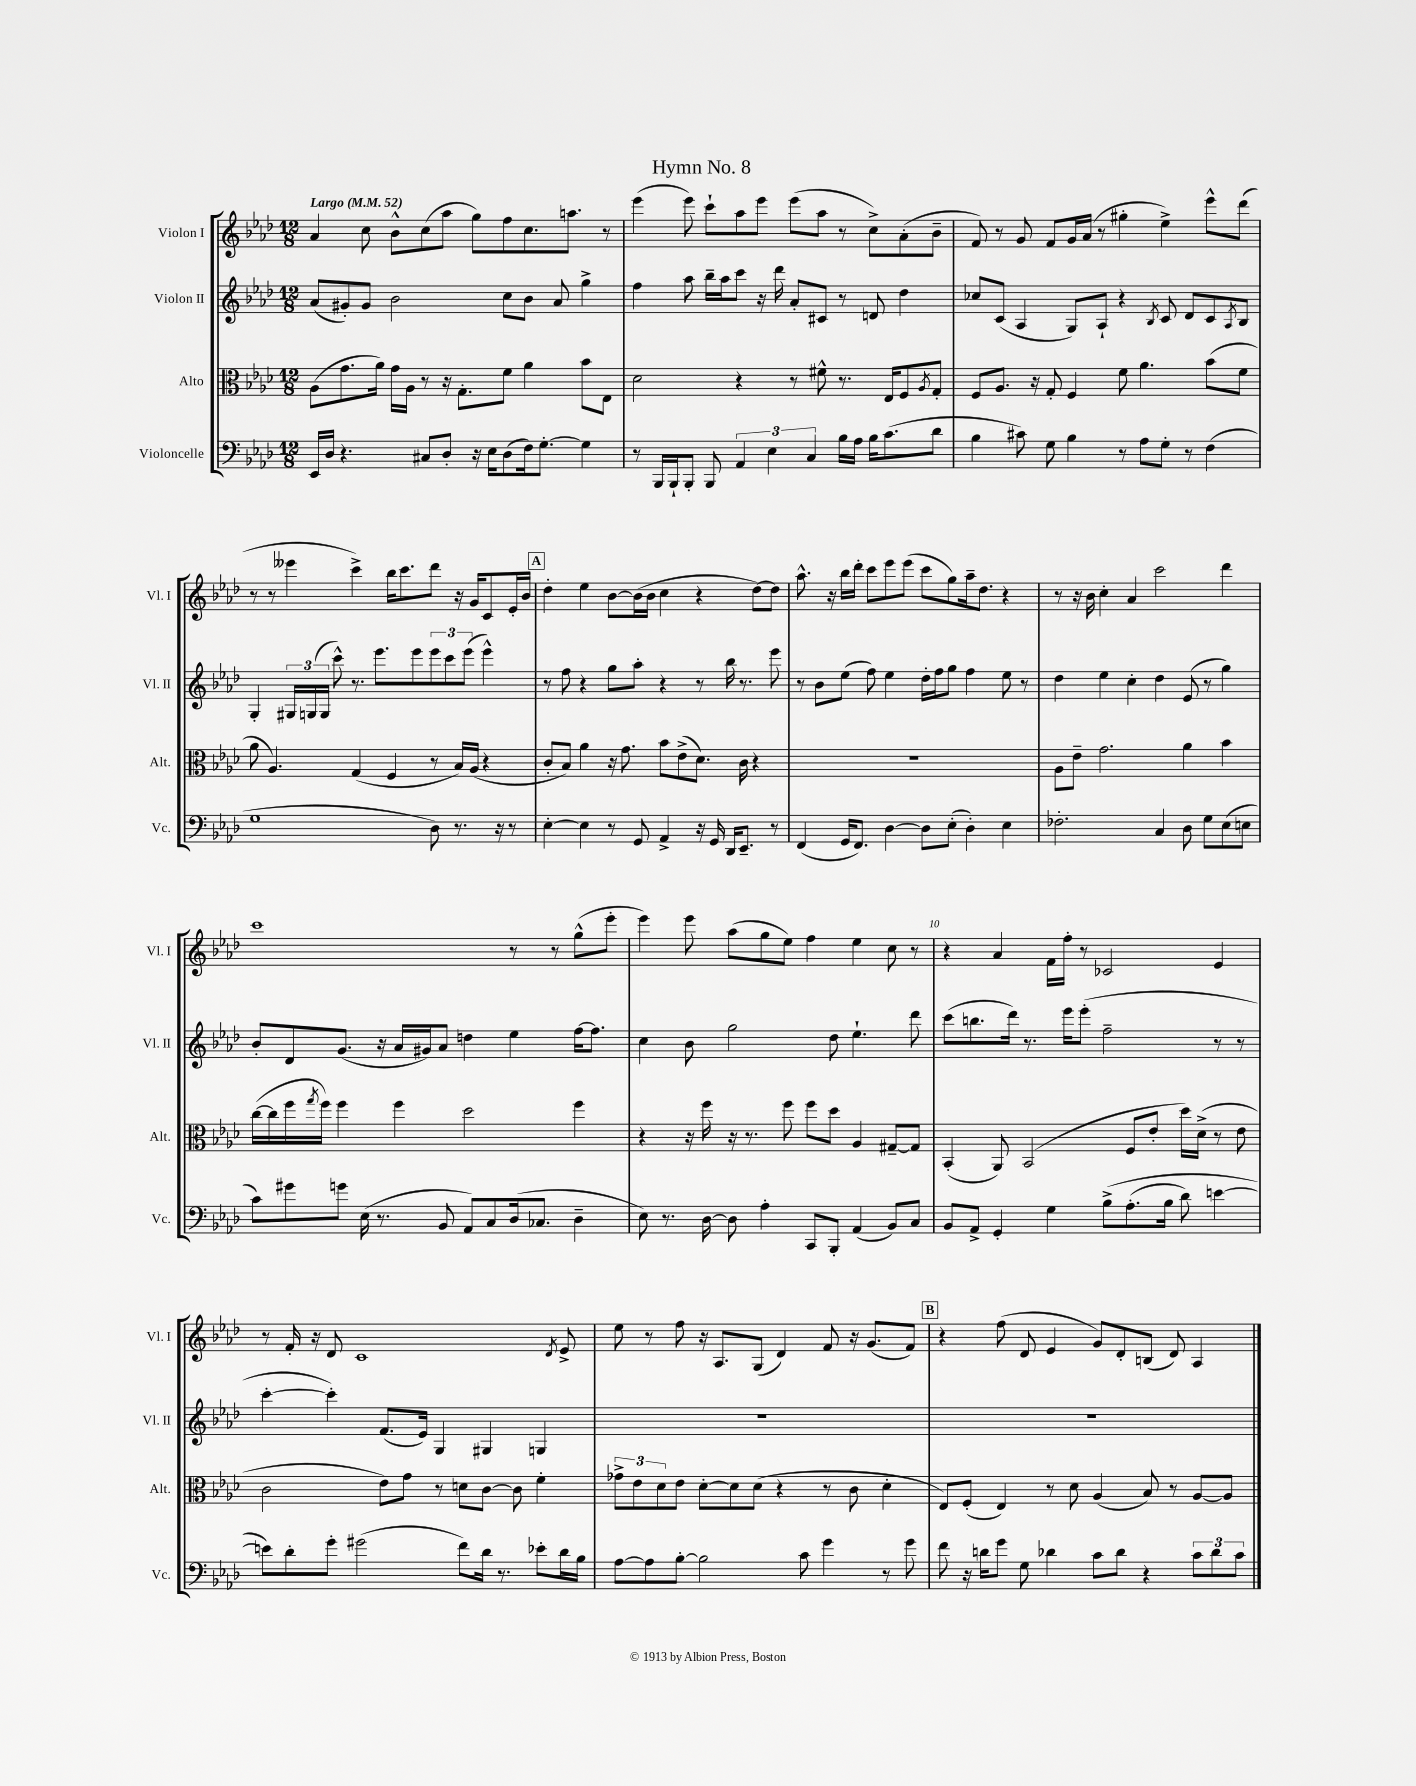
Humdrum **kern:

**kern	**kern	**kern	**kern
*part4	*part3	*part2	*part1
*staff4	*staff3	*staff2	*staff1
*I"Violoncelle	*I"Alto	*I"Violon II	*I"Violon I
*I'Vc.	*I'Alt.	*I'Vl. II	*I'Vl. I
*clefF4	*clefC3	*clefG2	*clefG2
*k[b-e-a-d-]	*k[b-e-a-d-]	*k[b-e-a-d-]	*k[b-e-a-d-]
*M12/8	*M12/8	*M12/8	*M12/8
*MM52	*MM52	*MM52	*MM52
=1	=1	=1	=1
!	!	!	!LO:TX:a:B:t=Largo
16EE-/LL	(8A-\L	(8a-/L	4a-/
16D-/JJ	.	.	.
4.r	8.g\	8g#X'/)	.
.	.	8g#/J	8cc\
.	16a-\Jk)	.	.
.	16g\LL	2b-\	8b-^^\L
.	16A-\JJ	.	.
8C#X/L	8r	.	(8cc\
8D-'/J	16r	.	8aa-\J
.	8.G'\L	.	.
16r	.	.	8gg\L)
16E-\KL	.	.	.
(8D-\	8f\J	8cc\L	8ff\
16F\k)	4a-\	8b-\J	8.cc\
[8.G'\J	.	.	.
.	.	8a-/	.
.	.	.	8.aan\J
4G\]	8b-\L	4gg^\	.
.	8E-\J	.	8r
=2	=2	=2	=2
8r	2d-\	4ff\	(4eee-\
16BBB-/LL	.	.	.
16BBB-`/J	.	.	.
8BBB-'/J	.	8aa-\	8eee-\)
8BBB-/	.	16bb-~\LL	8ccc`\L
.	.	16aa-\J	.
6AA-/	4r	8ccc\J	8aa-\
.	.	16r	8eee-\J
6E-\	.	.	.
.	.	16ddd-\	.
.	8r	8a-'/L	(8eee-\L
6C/	.	.	.
.	8f#X^^\	8c#X/J	8aa-\J
16B-\LL	8.r	8r	8r
16A-\JJ	.	.	.
16B-\KL	.	8dn/	8cc^\L)
(8.c\	16E-/KL	.	.
.	8F/	4dd-\	(8a-'\
.	8qA-/	.	.
8d-\J	8G'/J	.	8b-~\J
=3	=3	=3	=3
4B-\	8F/L	8cc-X/L	8f/)
.	8.A-/J	(8c/J	8r
8c#X\)	.	4A-/	8g/
.	16r	.	.
8G\	8G'/	.	8f/L
4B-\	4F/	8G/L)	16g/L
.	.	.	(16a-/JJ
.	.	8A-`/J	8r
8r	8f\	4r	4gg#X'\
8A-\L	4.a-\	.	.
.	.	8qB-/	.
8G'\J	.	8c/	4ee-^\)
8r	.	8d-/L	.
(4F\	(8b-\L	8c/	8eee-^^\L
.	.	8qA-/	.
.	8f\J	8B-/J	(8ddd-\J
!!LO:LB:g=z
=4	=4	=4	=4
1G	8a-\	4G'/	8r
.	4.A-/)	.	8r
.	.	24G#X/LL	4eee--X\
.	.	(24Gn/	.
.	.	24G/JJ	.
.	.	8ccc^^\)	.
.	(4G/	8.r	4ccc^\)
.	.	8.eee-\L	.
.	4F/	.	16bb-\KL
.	.	.	8.ccc\
.	.	8eee-\	.
8D-\)	8r	12eee-\	8ddd-\J
.	.	12ccc\	.
8.r	16B-/LL)	.	16r
.	.	(12eee-\J	.
.	(16A-/JJ	.	16g/KL
.	4r	4eee-^^\)	8c/
16r	.	.	.
8r	.	.	16e-'/L
.	.	.	16b-/JJ
!!LO:REH:place=s1:t=A
=5	=5	=5	=5
[4E-'\	8c'/L	8r	4dd-'\
.	8B-/J)	8ff\	.
4E-\]	4a-\	4r	4ee-\
8r	16r	8gg\L	[8b-\L
.	8.g\	.	.
8GG/	.	8aa-'\J	(16b-\L]
.	.	.	16b-\JJ
4AA-^/	8b-\L	4r	4cc\
.	(8e-^\	.	.
16r	8.d-\J)	8r	4r
16GG/	.	.	.
16DD-/KL	.	16bb-\	.
8.EE-~/J	16c\	8.r	.
.	4r	.	[8dd-\L)
8r	.	8eee-\	8dd-\J]
=6	=6	=6	=6
(4FF/	1.r	8r	8.aa-^^\
.	.	8b-\L	.
.	.	.	16r
16GG/KL	.	(8ee-\J	16bb-\LL
8.FF/J)	.	.	16ddd-'\JJ
.	.	8ff\)	8ccc\L
[4D-\	.	4ee-\	8eee-\
.	.	.	(8eee-\J
8D-\L]	.	16dd-'\LL	8ccc\L
.	.	16ff\J	.
(8E-'\J	.	8gg\J	8gg\)
4D-'\)	.	4ff\	16aa-~\k
.	.	.	8.dd-\J
4E-\	.	8ee-\	4r
.	.	8r	.
=7	=7	=7	=7
2.F-X'\	8A-\L	4dd-\	8r
.	8e-~\J	.	16r
.	.	.	16b-\
.	2.g\	4ee-\	4cc'\
.	.	4cc'\	4a-/
4C/	.	4dd-\	2ccc\
8D-\	4a-\	(8e-/	.
8G\L	.	8r	.
(8E-\	4b-\	4gg\)	4ddd-\
8En\J	.	.	.
!!LO:LB:g=z
=8	=8	=8	=8
8c\L)	([16cc\LL	8b-'/L	1ccc
.	16cc\]	.	.
8g#X\	16ff\	8d-/	.
.	8qgg/	.	.
.	16ff\JJ)	.	.
8gn\J	4ff\	(8.g/J	.
(16E-\	.	.	.
8.r	.	16r	.
.	4ff\	16a-/LL	.
.	.	16g#X/J)	.
8BB-/	.	8a-/J	.
8AA-/L)	2dd-\	4ddn\	.
8C/	.	.	.
(16D-/k	.	4ee-\	8r
8.C-X/J	.	.	.
.	.	.	8r
4D-~\	4ff\	[16ff\KL	(8gg^^\L
.	.	8.ff\J]	.
.	.	.	8eee-'\J
=9	=9	=9	=9
8E-\)	4r	4cc\	4eee-\)
8.r	.	.	.
.	16r	8b-\	8eee-\
[16D-\	16ff\	.	.
8D-\]	16r	2gg\	(8aa-\L
.	8.r	.	.
4A-'\	.	.	8gg\
.	8ff\	.	8ee-\J)
8CC/L	8ff\L	.	4ff\
8BBB-'/J	8dd-\J	8dd-\	.
(4AA-/	4A-/	4.ee-`\	4ee-\
8BB-/L)	[8G#X~/L	.	8cc\
8C/J	8G#/J]	8ddd-\	8r
=10	=10	=10	=10
8BB-/L	(4BB-'/	(8ccc\L	4r
8AA-^/J	.	8.bbn\	.
4GG'/	8AA-/)	.	4a-/
.	.	16ddd-\Jk)	.
.	(2BB-/	8.r	.
4G\	.	.	16f\LL
.	.	16eee-\KL	16ff'\JJ
.	.	(8eee-'\J	8r
(8B-^\L	.	2ff~\	2c-X/
(8.A-'\	8F/L	.	.
.	8e-'/J	.	.
16B-\Jk	.	.	.
8d-\)	16dd-\LL)	.	.
.	(16d-^\JJ	.	.
[4en\	8r	8r	4e-/
.	8e-\	8r	.
!!LO:LB:g=z
=11	=11	=11	=11
8en\L])	2c\	[4ccc'\	8r
8d-'\	.	.	16f'/
.	.	.	16r
8g'\J	.	4ccc'\])	8d-/
(2g#X\	.	.	1c
.	8e-\L)	(8.f/L	.
.	8g\J	.	.
.	.	16e-/Jk)	.
.	8r	4G/	.
8f\L)	8dn\L	.	.
16d-\Jk	[8c\J	4G#X/	.
8.r	.	.	.
.	8c\]	.	.
8e-X'\L	4f'\	4Gn/	.
.	.	.	8qd-/
16d-\L	.	.	8e-^/
16B-\JJ	.	.	.
=12	=12	=12	=12
[8A-\L	12g-X^\L	1.r	8ee-\
.	12e-\	.	.
8A-\]	.	.	8r
.	12d-\	.	.
[8B-'\J	8e-\J	.	8ff\
2B-\]	[8d-'\L	.	16r
.	.	.	8.A-/L
.	8d-\]	.	.
.	(8d-\J	.	(8G/J
.	4r	.	4d-/)
8c\	.	.	.
4g\	8r	.	8f/
.	8c\	.	16r
.	.	.	(8.g/L
8r	4d-'\	.	.
8g\	.	.	8f/J)
!!LO:REH:place=s1:t=B
=13	=13	=13	=13
8f\	8E-/L)	1.r	4r
16r	(8F'/J	.	.
16dn\KL	.	.	.
8g\J	4E-/)	.	(8ff\
8G\	.	.	8d-/
4d-X\	8r	.	4e-/
.	8d-\	.	.
8c\L	(4A-/	.	8g/L)
8d-\J	.	.	8d-'/
4r	8B-/)	.	(8Bn/J
.	8r	.	8d-/)
12c\L	[8A-/L	.	4A-/
12d-\	.	.	.
.	8A-/J]	.	.
12c\J	.	.	.
==	==	==	==
*-	*-	*-	*-
